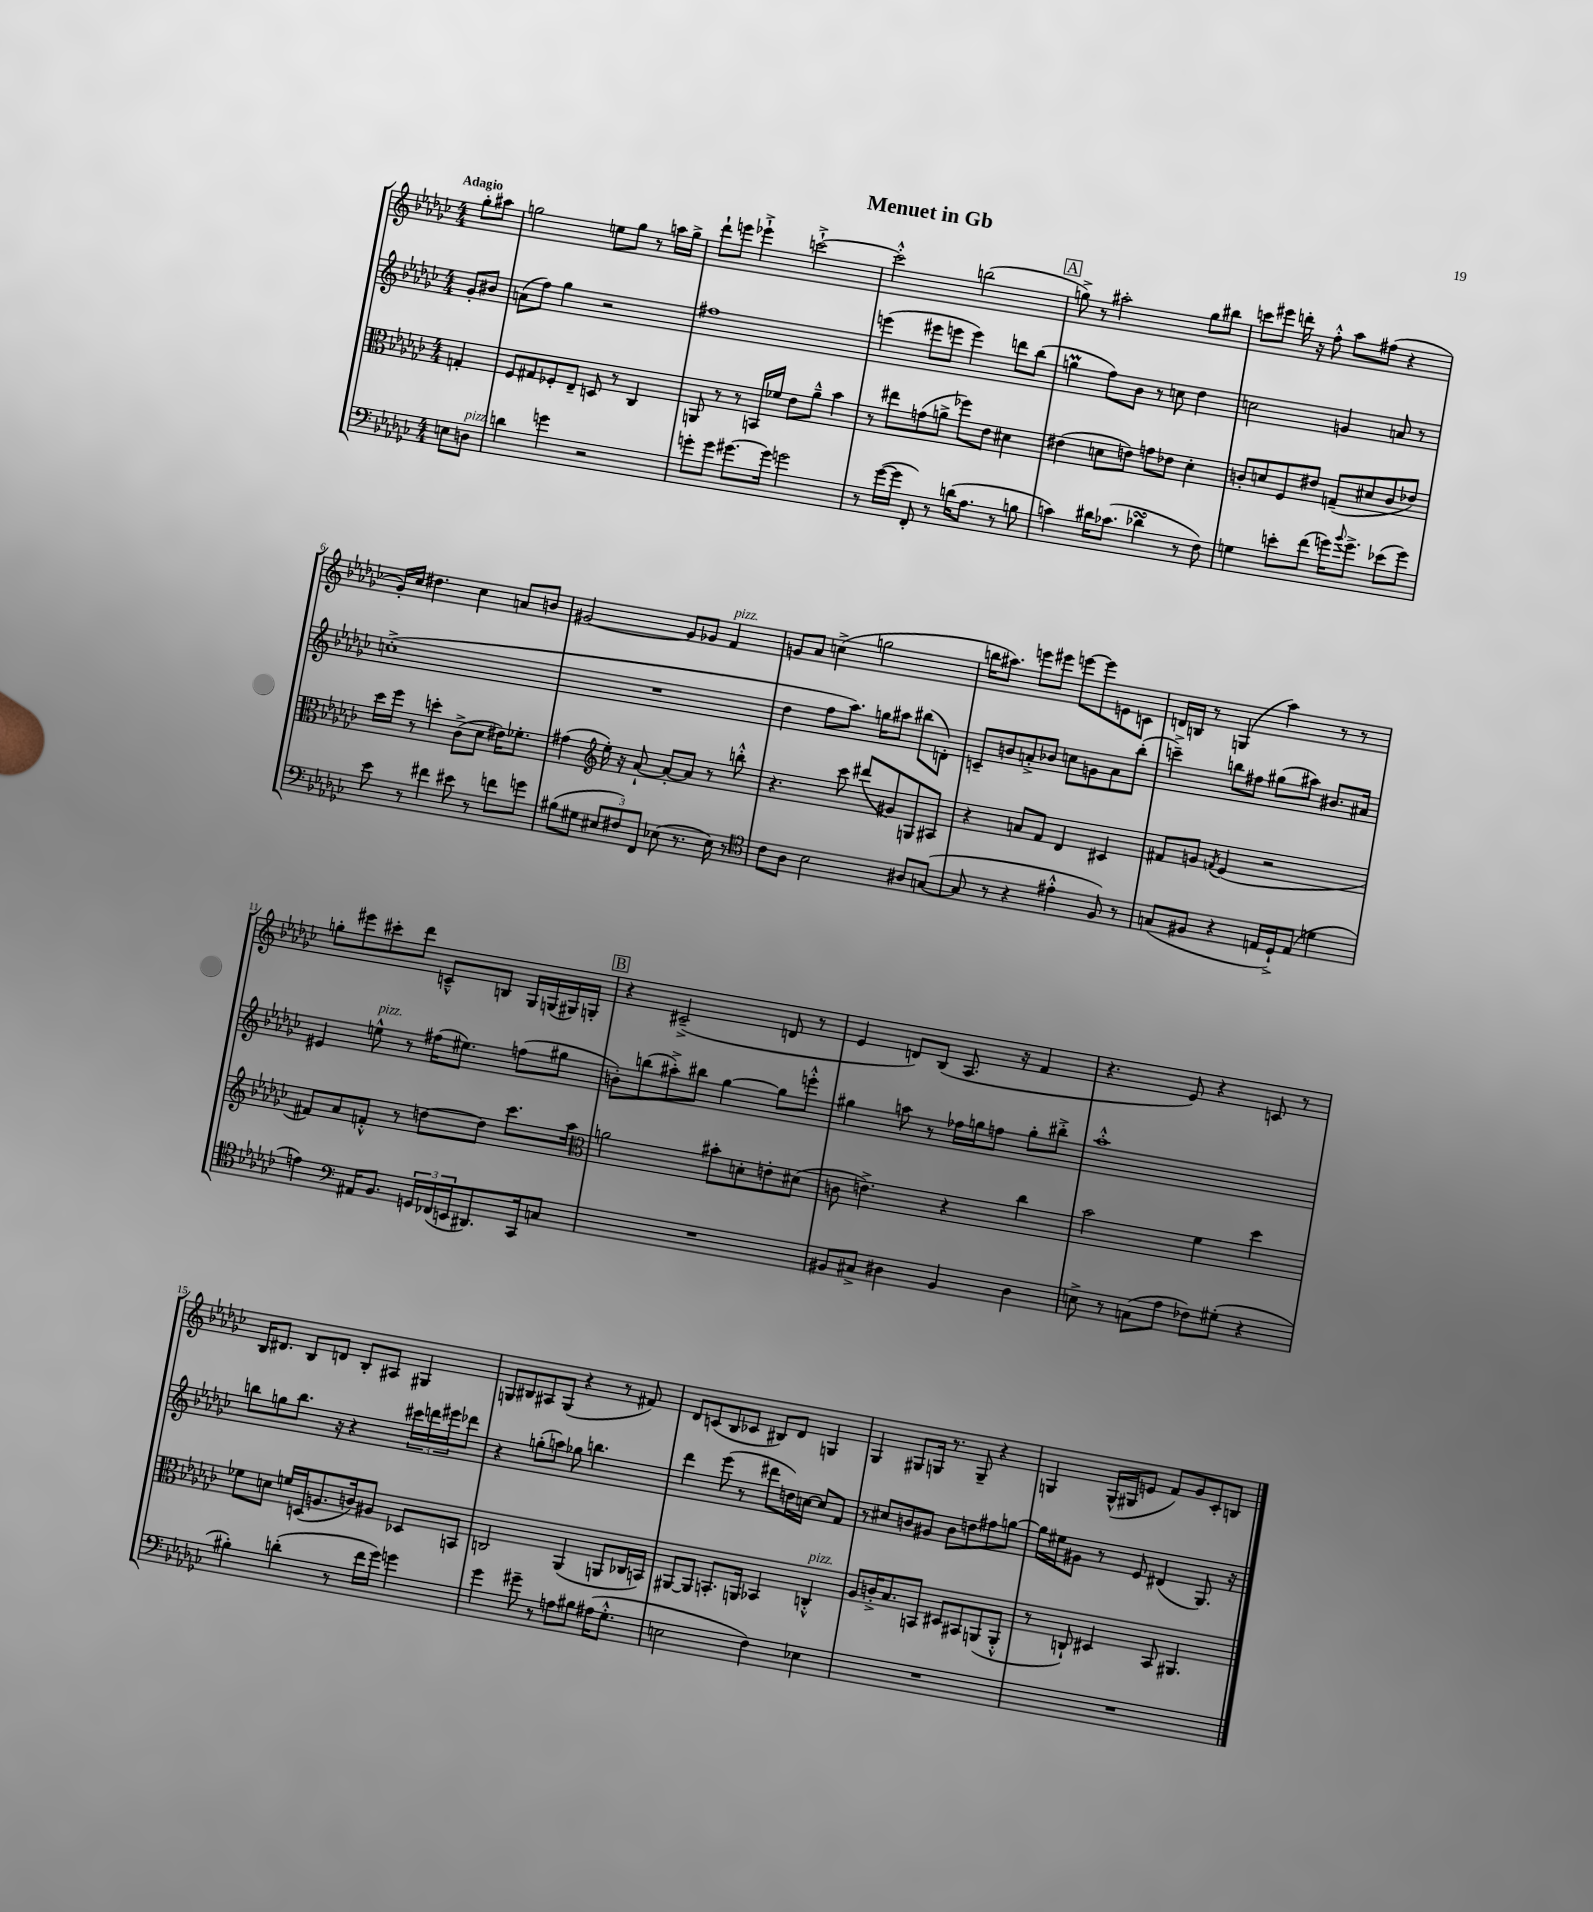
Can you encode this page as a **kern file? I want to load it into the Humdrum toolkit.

**kern	**kern	**kern	**kern
*part4	*part3	*part2	*part1
*staff4	*staff3	*staff2	*staff1
*clefF4	*clefC3	*clefG2	*clefG2
*k[b-e-a-d-g-c-]	*k[b-e-a-d-g-c-]	*k[b-e-a-d-g-c-]	*k[b-e-a-d-g-c-]
*M4/4	*M4/4	*M4/4	*M4/4
=	=	=	=
!	!	!	!LO:TX:a:B:t=Adagio
8En\L	4Gn'/	8g-'/L	8gg-'\L
!LO:TX:a:i:t=pizz.	!	!	!
8Dn\J	.	8b#X/J	8aa#X\J
=1	=1	=1	=1
4dn\	8F/L	(8an\L	2ggn\
.	8G#X/	8ff\J)	.
4gn\	8F-X'/	4gg-\	.
.	8E-~/J	.	.
2r	8Dn/	2r	8een\L
.	8r	.	8gg\J
.	4C-/	.	8r
.	.	.	16aan\LL
.	.	.	16gg^\JJ
=2	=2	=2	=2
8gn'\L	8AAn/	1ff#X	8ddd-`\L
8g\J	8r	.	8eeen\J
[8.g#X\L	8r	.	4eee-X`^\
.	16BBn/LL	.	.
16g#\Jk]	16f-X/JJ	.	.
2gn\	8e-\L	.	[2cccn`^\
.	8a-~^^\J	.	.
.	4b-\	.	.
=3	=3	=3	=3
8r	8r	(4eeen\	2ccc'^^\]
([16g-\LL	8ee#X\L	.	.
16g-\JJ]	.	.	.
8FF'/)	(8gn\	8eee#X\L	.
8r	8an^\J	8eeen\J	.
(16dn\KL	8ff-X\L)	4eee\)	(2bbn\
8.A-\J	.	.	.
.	8e-\J	.	.
8r	4d#X\	8dddn\L	.
8Bn\	.	(8bb-\J	.
!!LO:REH:place=s1:t=A
=4	=4	=4	=4
4cn\)	(4e#X\	4ggnm\	8ggn^\)
.	.	.	8r
16d#X\KL	8dn\L	8ff\L)	2aa#X'\
(8.c-X\J	.	.	.
.	8en\J)	8b-\J	.
4d-XsSSS\	8gn\L	8r	.
.	8e-X\J	8ccn\	.
8r	4d'\	4dd-\	8gg\L
8F\)	.	.	8bb#X\J
=5	=5	=5	=5
4Gn\	8cn'/L	2ccn\	8cccn\L
.	8dn/	.	8eee#X\J
8en'\L	8F/	.	16dddn'\
.	.	.	16r
(8f\J	8e#X/J	.	8ff'^^\
16gn\KL)	(8Gn~/L	4gn/	8aa-\L
8qqb-/	.	.	.
8.g^\J	.	.	.
.	8d#X/	.	(8ff#X\J
(8e-X\L	8c/	8an/	4r
8g\J)	8e-X/J)	8r	.
!!LO:LB:g=z
=6	=6	=6	=6
8e-\	16dd-\LL	(1ccn'^	16g-'/LL)
.	16ff\JJ	.	16cc-/JJ
8r	8r	.	4.dd#X\
4f#X\	4ddn'\	.	.
8e#X\	(8c-^\L	.	4cc-\
8r	8d-\J	.	.
8fn\L	16e#X\KL)	.	8an/L
.	8.f-X'\J	.	.
8gn\J	.	.	8bn/J
=7	=7	=7	=7
(8B#X\L	(4g#X\	1r	[2g#X/
8G#X\J	.	.	.
*	*clefG2	*	*
12E#X/L	16ee-'\)	.	.
.	16r	.	.
12F#X/)	.	.	.
.	[8a-`/	.	.
12FF/J	.	.	.
(8E-X\	8a-'/L_	.	8g#/L]
8.r	8a-/J]	.	8g-X/J
!	!	!	!LO:TX:a:i:t=pizz.
.	8r	.	4f/
16E-\)	.	.	.
8r	8bbn'^^\	.	.
=8	=8	=8	=8
*clefC4	*	*	*
8c-\L	4.r	4dd-\	8gn/L
8A-\J	.	.	8a-/J
2B-\	.	8ff\L	(4ccn^\
.	8ccc-\	8.aa-\J)	.
.	(8ddd#X/L	.	2ggn\
.	.	16ggn\KL	.
.	8g#X/)	8aa#X\J	.
8A#X/L	8Gn/	(8bb#X\L	.
([8Gn/J	8A#X/J	8dn'\J)	.
=9	=9	=9	=9
8G/]	4r	8cn~/L	16bbn\KL
.	.	.	8.aa#X\J)
8r	.	8bn/	.
4r	8an/L	8an'^/	8eeen\L
.	8f/J	8b-X/J	8eee#X\J
4e#X'^^\	4d-/	8ccn\L	[8eeen\L
.	.	8gn\	8eee\]
8F/)	4c#X/	8a\	8en\
8r	.	(8bb-'\J	8cn\J
=10	=10	=10	=10
(8Gn/L	8f#X/L	4cccn~^\)	16dn/LL
.	.	.	16Bn/JJ
8F#X/J	8gn/J	.	8r
.	8qfn/	.	.
4r	(4e-/	8bbn\L	(4Gn/
.	.	8ff#X\J	.
16En/LL	2r	(8gg#X\L	4aa-\)
16D-`^/J)	.	.	.
(8E/J	.	8aa#X\J)	.
4dn\	.	8.b#X/L	8r
.	.	.	8r
.	.	16a#X/Jk	.
!!LO:LB:g=z
=11	=11	=11	=11
4en\)	8f#X/L)	4e#X/	8ggn'\L
.	8a-/	.	8eee#X\
*clefF4	*	*	*
!	!	!LO:TX:a:i:t=pizz.	!
16AA#X/KL	8fn'^^/J	8een^^\	8ccc#X'\
8.BB-/J	.	.	.
.	8r	8r	8ddd-\J
24GGn/LL	[8ddn\L	(16ff#X\KL	8cn~^^/L
(24FF-X/	.	.	.
.	.	8.ee#X\J)	.
24EEn/J	.	.	.
8.DD#X/)	8dd\J]	.	8Bn/J
.	8.ccc-\L	(8ffn\L	16G-/LL
16CC-/k	.	.	(16Gn/
8Cn/J	.	8gg#X\J	16G#X/)
.	16aa-\Jk	.	16Gn'/JJ
!!LO:REH:place=s1:t=B
=12	=12	=12	=12
*	*clefC3	*	*
1r	2an\	8bn'\L)	4r
.	.	(8bbn\	.
.	.	8aa#X'^\)	(2c#X~^/
.	.	8bb#X\J	.
.	8b#X'\L	[4gg-\	.
.	8dn'\	.	.
.	8en'\	8gg-\L]	8dn/
.	(8d#X\J	8eeen'^^\J	8r
=13	=13	=13	=13
8BB#X/L	8cn\	4gg#X\	4e-/
8C#X^/J	4.en^\)	.	.
4D#X\	.	8aan\	8dn/L)
.	.	8r	(8B-/J
4BB#/	4r	16ff-X\LL	8.A-/
.	.	16ggn\J	.
.	.	8ffn\J	.
.	.	.	16r
4D#\	4cc-\	8gg'\L	4f/
.	.	8bb#X'^\J	.
=14	=14	=14	=14
8En^\	2b-\	1aa-'^^	4.r
8r	.	.	.
(8Cn\L	.	.	.
8A-\J	.	.	8e-/)
8F-X\L)	4f\	.	4r
(8G#X'\J	.	.	.
4r	4dd-\	.	8cn/
.	.	.	8r
!!LO:LB:g=z
=15	=15	=15	=15
4B#X'\)	8f-X\L	8bbn\L	16B-/KL
.	.	.	8.d#X/J
.	8dn\J	8ggn\	.
(4dn'\	16fn/LL	8.bb\J	8B-/L
.	(16Dn/J	.	.
.	8.An/	.	8dn/J
.	.	16r	.
8r	.	4r	8B-'/L
.	16cn/k)	.	.
16f\LL	8A#X/J	.	8A#X/J
16g-\JJ)	.	.	.
4gn\	8D-X/L	24ccc#X\LL	4G#X/
.	.	24dddn\	.
.	.	24eee#X\J	.
.	8BBn/J	8ddd-X\J	.
=16	=16	=16	=16
4g-\	2Cn/	4r	8Gn/L
.	.	.	8B#X/
8g#X~\	.	(8ggn'\L	8A#X/
8r	.	8aan\J)	(8G/J
8An\L	(4AA-/	8gg-X\	4r
8B#X\J	.	4.bbn\	.
(16A#X\KL	8AAn/L	.	8r
8.G-'^^\J	.	.	.
.	16C-X/L	.	8f#X/)
.	16BBn/JJ)	.	.
=17	=17	=17	=17
2En\	[8AA#X/L	4ddd-\	8d-/L
.	8AA#/J]	.	(8cn/
.	8.BBn'/L	(8eee-\	8B-/
.	.	8r	8c-X/J
.	16AAn/Jk	.	.
4F\)	4BB-X/	8ddd#X\L	8B#X/L)
.	.	16ddn\L)	8d-/J
.	.	[16ccn\JJ	.
!	!LO:TX:a:i:t=pizz.	!	!
4E-X\	4Cn'^^/	8cc/L]	4Gn/
.	.	8f/J	.
=18	=18	=18	=18
1r	8A-/L	8r	4G-/
.	16cn'^/K	8cc#X/L	.
.	8.B-/	.	.
.	.	8bn/	8G#X/L
.	8BBn/J	8g#X/J	16Gn/Jk
.	.	.	8.r
.	8D#X/L	8b\L	.
.	8BB#X/	8ddn\	8G~/
.	(8AAn/	8ff#X\	4r
.	8AA'^^/J	[8ggn\J	.
=19	=19	=19	=19
1r	8r	16gg\LL]	4Gn/
.	.	16ee#X\J	.
.	8Cn`/)	8g#X\J	.
.	4D#X/	8r	(16G^^/LL
.	.	.	16G#X/J
.	.	8e-/	8en/J
.	8BB-/	(4d#X/	8f/L)
.	4.AA#X/	.	8g-/
.	.	8.G-/)	8c-'/
.	.	.	8Bn/J
.	.	16r	.
==	==	==	==
*-	*-	*-	*-
